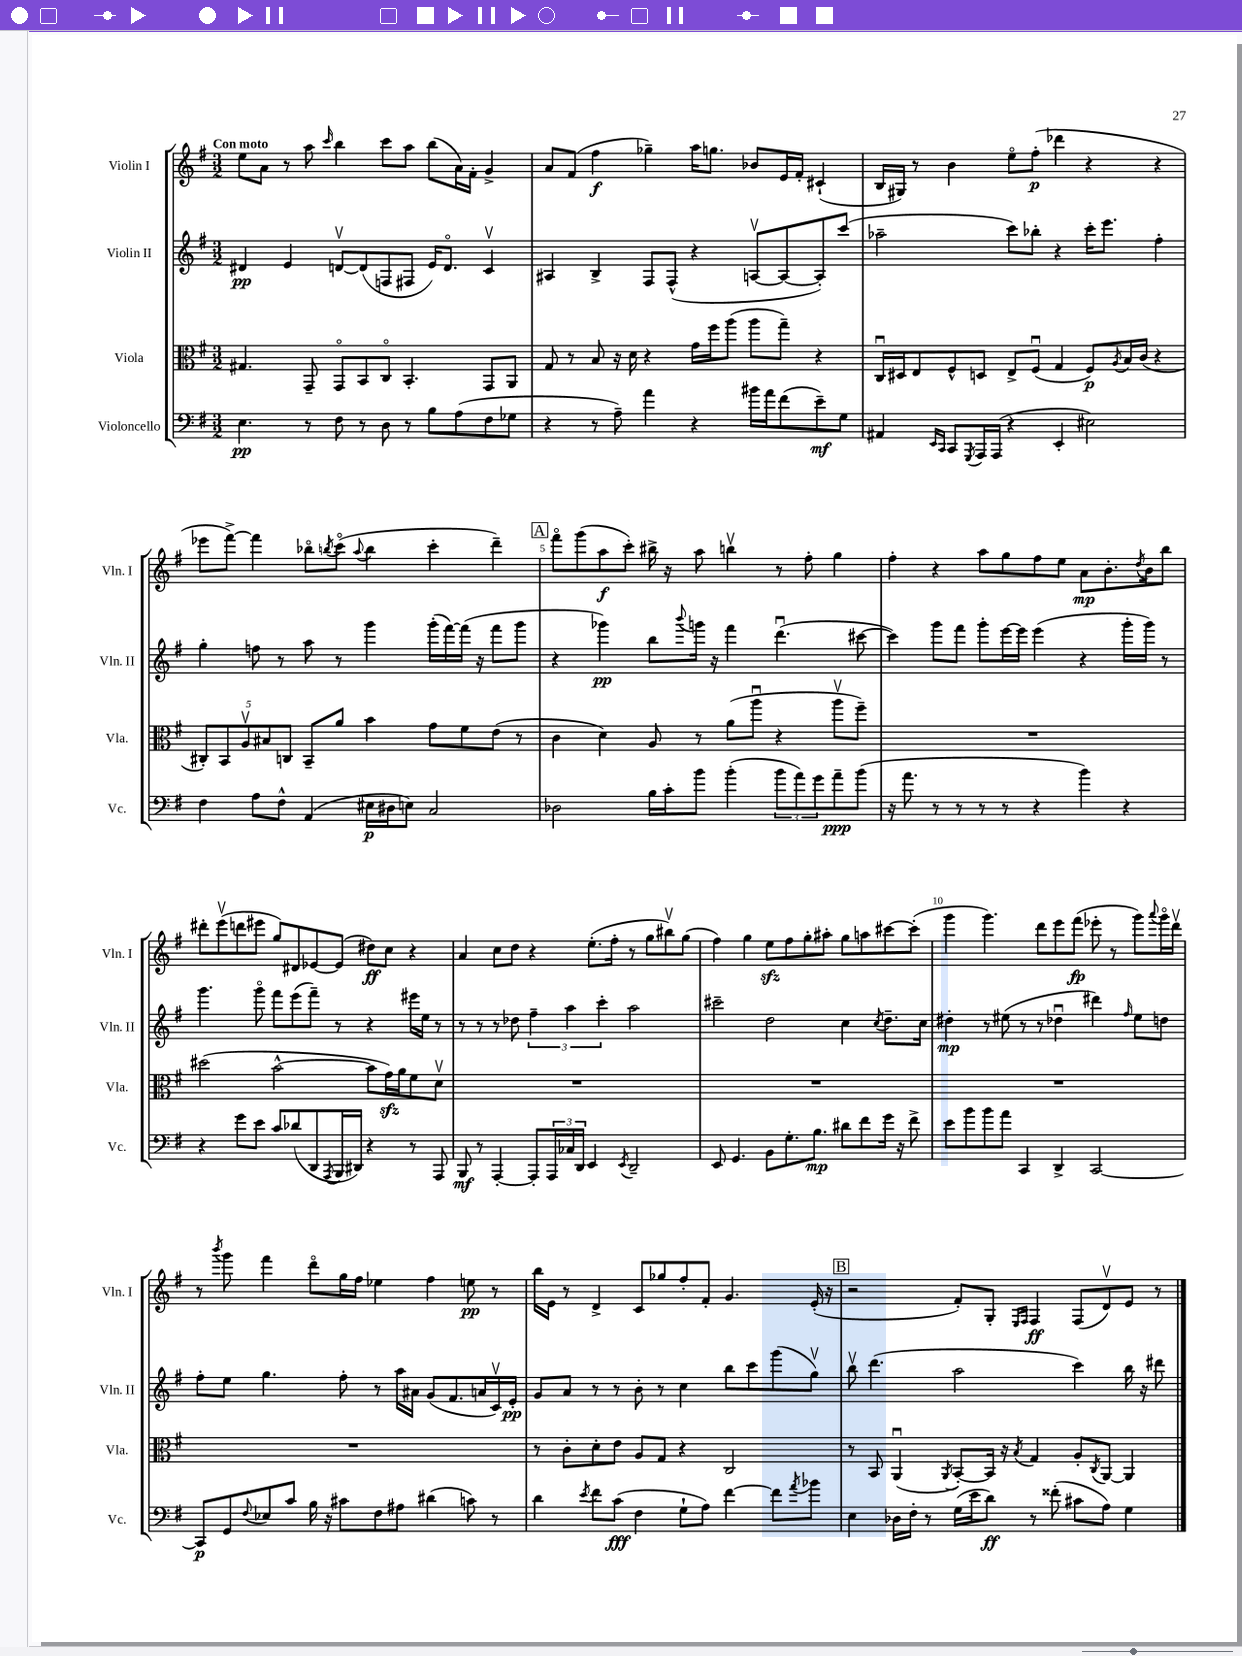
<<
\new StaffGroup <<
\new Staff = "s0" \with { instrumentName = "Violin I" shortInstrumentName = "Vln. I" } {
    \clef treble \key g \major \numericTimeSignature \time 3/2 \tempo "Con moto"
    e''8 a'8 r8 a''8 \grace { c'''16 } b''4 c'''8 a''8 b''8( a'16) fis'16-. g'4-> |
    a'8 fis'8( fis''4\f ges''4--) a''16 g''8. bes'8 e'16 fis'16-. cis'4-!( |
    b16 gis16) r8 b'4 e''8\flageolet fis''8-.\p( des'''4 r4 r4 |
    ees'''8 fis'''8~->) fis'''4 bes''8\flageolet \acciaccatura { b''8 } c'''8\flageolet( \appoggiatura { a''8 } b''4 c'''4-. d'''4--) |
    \mark \markup { \box "A" } fis'''8\flageolet g'''8( a''8\f c'''8-.) bis''16-> r16 a''8 b''4\upbow r8 fis''8-. g''4 |
    fis''4-. r4 a''8 g''8 fis''8 e''8 a'8\mp b'8.-. \acciaccatura { d''8 } b'16 b''8 |
    dis'''8-. e'''8\upbow( d'''8 eis'''8 g''8) dis'8 ees'8~ ees'8( dis''8\ff) c''8 r4 |
    a'4 c''8 d''8 r4 e''8.-.( fis''16-. r8 g''8 bis''8\upbow) g''8( |
    fis''4) g''4 e''8\sfz fis''8 g''8-. ais''8-. g''8 a''8 cis'''8~ cis'''8-.( |
    g'''4 g'''4.) d'''8 e'''8 fis'''8\fp( ees'''8-. r8 g'''8) \appoggiatura { a'''8 } g'''16\flageolet d'''16\upbow |
    r8 \acciaccatura { b'''8 } g'''8 fis'''4 d'''8\flageolet g''16 fis''16 ees''4 fis''4 e''8\pp r8 |
    b''16 e'16 r8 d'4-> c'8 ges''8 fis''8-. fis'8-. g'4. e'16-.( r16 |
    \mark \markup { \box "B" } r2 fis'8-.) g8-. \grace { e16 fis16 } fis4\ff fis8( d'8\upbow) e'8 r8 \bar "|." |
}
\new Staff = "s1" \with { instrumentName = "Violin II" shortInstrumentName = "Vln. II" } {
    \clef treble \key g \major \numericTimeSignature \time 3/2
    dis'4\pp e'4 d'8~\upbow d'8( f8 fis8 e'16) d'8.\flageolet c'4\upbow |
    ais4 b4-> fis8 fis8-^( r4 a8~\upbow a8~ a8-.) c'''8( |
    aes''2-- c'''8) bes''8-. r4 c'''16-. e'''8. fis''4-. |
    g''4-. f''8 r8 a''8 r8 g'''4 g'''16-.( fis'''16~) fis'''16( r16 fis'''8 g'''8 |
    \mark \markup { \box "A" } r4 ges'''4\pp) b''8 \appoggiatura { b'''8 } g'''16 r16 fis'''4 d'''4.\downbow( cis'''8~ |
    cis'''4) g'''8 fis'''8 g'''8-. e'''16~ e'''16 e'''4( r4 g'''16-. g'''16) r8 |
    g'''4. g'''8\flageolet fis'''8 e'''8( fis'''8--) r8 r4 eis'''16 e''16 r8 |
    r8 r8 r8 des''8 \tuplet 3/2 { fis''4-- a''4 c'''4-. } a''2 |
    cis'''2-- d''2 c''4 \acciaccatura { c''8 } d''8.-- c''16 |
    dis''4-.\mp r8 eis''8( r8 r8 des''4\downbow dis'''4) \grace { fis''16 } eis''8 d''8 |
    fis''8-. e''8 g''4. fis''8-. r8 a''16 ais'16 g'8( fis'8. a'16 c'16\upbow) e'16-.\pp |
    g'8 a'8 r8 r8 b'8-. r8 c''4 b''8 c'''8 g'''8( g''8\upbow) |
    \mark \markup { \box "B" } b''8\upbow d'''4.( a''2 c'''4) b''16 r16 dis'''8 \bar "|." |
}
\new Staff = "s2" \with { instrumentName = "Viola" shortInstrumentName = "Vla." } {
    \clef alto \key g \major \numericTimeSignature \time 3/2
    gis4. g,8-- g,8\flageolet b,8 c8\flageolet b,4.-. g,8 a,8 |
    g8 r8 b8 r16 d'16 r4 g'16 fis''16 a''8( a''8 g''8--) r4 |
    c16\downbow dis16 e8 fis8-^ d8 e8-> fis8\downbow( g4 fis8\p) \acciaccatura { a8 } b16 c'16( r4 |
    \tuplet 5/4 { cis8-.) b,8 a8\upbow bis8 c8 } b,8-- a'8 b'4 g'8 fis'8 e'8( r8 |
    \mark \markup { \box "A" } c'4 d'4) a8 r8 a'8( a''8\downbow r4 a''8\upbow fis''8--) |
    R1. |
    dis''2( b'2~-^ b'8 g'16\sfz) a'16 fis'8 d'8\upbow |
    R1. |
    R1. |
    R1. |
    R1. |
    r8 c'8-. d'8-. e'8 a8 g8 r4 c2 |
    \mark \markup { \box "B" } r8 b,8 a,4\downbow( \acciaccatura { a,8 } b,8~-.) b,16 r16 \acciaccatura { b8 } g4 a8-. \acciaccatura { c8 } a,8~ a,4 \bar "|." |
}
\new Staff = "s3" \with { instrumentName = "Violoncello" shortInstrumentName = "Vc." } {
    \clef bass \key g \major \numericTimeSignature \time 3/2
    e4.\pp r8 fis8 r8 d8 r8 b8 a8( fis8 ges8 |
    r4 r8 a8--) a'4 r4 bis'16 a'16 fis'8( e'8--\mf) g8 |
    ais,4 \grace { e,16 c,16 } c,8 \acciaccatura { g,,8 } a,,16 a,,16( r4 e,4-. eis2) |
    fis4 a8 fis8-^ a,4( eis16\p dis16 e8) c2 |
    \mark \markup { \box "A" } des2 b16 c'16-. b'8 b'4-.( \tuplet 3/2 { b'8 a'8) g'8 } a'8--\ppp b'8( |
    r16 a'8. r8 r8 r8 r8 r4 b'4) r4 |
    r4 g'8 e'8 c'8 des'8( d,8 \acciaccatura { a,,8 } b,,16 dis,16) r4 r8 a,,8 |
    b,,8\mf r8 a,,4~-. a,,8-. \tuplet 3/2 { a,,16 ces16 d,16 } e,4 \acciaccatura { e,8 } d,2-- |
    e,8 g,4. b,8 g8.-. b8.\mp dis'8 fis'8 g'16 r16 fis'8-> |
    e'8 b'8 b'8 a'8 c,4 d,4-> c,2~ |
    c,8\p g,8 \appoggiatura { fis8 } ees8 c'8 b16 r16 cis'8 fis8 ais8 dis'4( c'8) r8 |
    d'4 \acciaccatura { e'8 } fis'8 c'8\fff( fis4 g8-! a8) fis'4~ fis'8 \acciaccatura { a'8 } bes'8 |
    \mark \markup { \box "B" } e4 des16 fis16-. r8 g16( e'16 d'8\ff) r8 fisis'8-.( cis'8 a8) g4 \bar "|." |
}
>>
>>
\layout { \context { \Score \override BarNumber.break-visibility = ##(#f #t #t) barNumberVisibility = #(every-nth-bar-number-visible 5) } }
